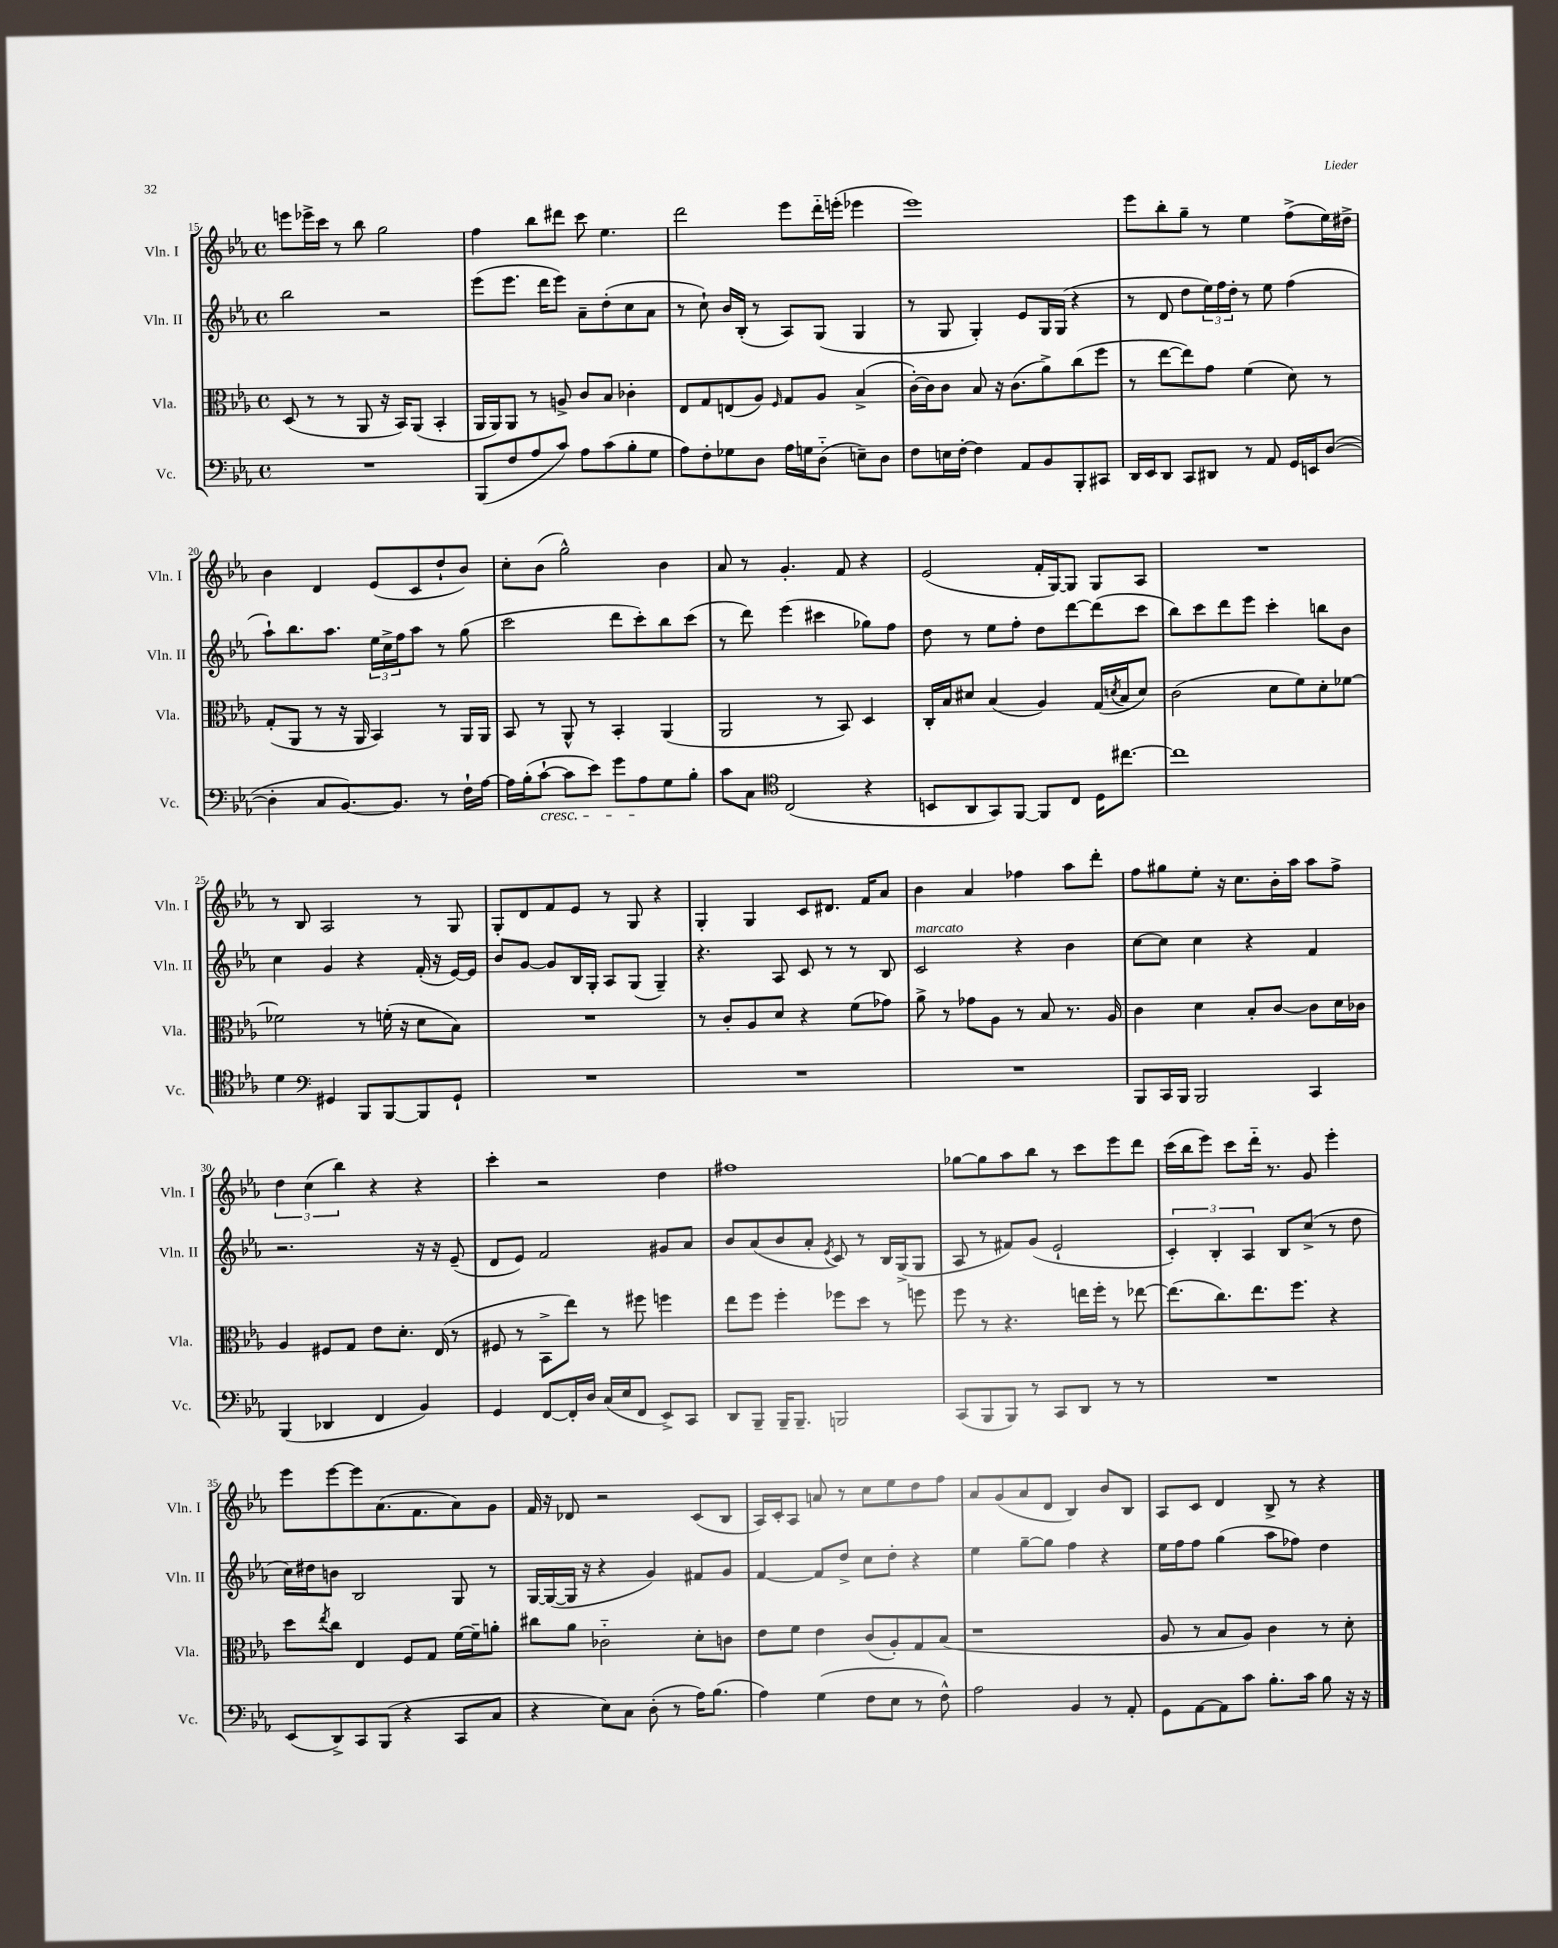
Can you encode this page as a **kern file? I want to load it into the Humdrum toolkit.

**kern	**kern	**kern	**kern
*staff4	*staff3	*staff2	*staff1
*clefF4	*clefC3	*clefG2	*clefG2
*k[b-e-a-]	*k[b-e-a-]	*k[b-e-a-]	*k[b-e-a-]
*M4/4	*M4/4	*M4/4	*M4/4
*met(c)	*met(c)	*met(c)	*met(c)
1r	(8D/	2bb-\	8eee\L
.	8r	.	16eee-^\L
.	.	.	16ccc\JJ
.	8r	.	8r
.	8AA-/	.	8bb-\
.	16r	2r	2gg\
.	16BB-/LK)	.	.
.	(8AA-/J	.	.
.	4BB-'/	.	.
=	=	=	=
(8BBB-/L	16AA-/LL	(8eee-\L	4ff\
.	16AA-/J)	.	.
8F/	8AA-/J	8.eee-\J	.
8A-/	8r	.	8bb-\L
.	.	16ddd\LK	.
8c/J)	8A^/	8eee-\J)	8ddd#\J
8A-\L	8c/L	8a-~\L	8ccc\
(8c\	8B-/J	(8dd'\	4.ee-\
8B-'\	4c-'\	8cc\	.
8G\J	.	8a-\J	.
=	=	=	=
8A-\L)	8E-/L	8r	2ddd\
8F'\	8G/	8cc`\)	.
8G-\	(8E/	16b-/LL	.
.	.	(16B-'/JJ	.
8D\J	8A-/J)	8r	.
.	16qqF/	.	.
16A-\LL	8G/L	8A-/L)	8eee-\L
16G\J	.	.	.
(8D'~\J	8A-/J	(8G/J	16ddd'~\L
.	.	.	(16eee'\JJ
8E~\L)	(4B-^/	4G/	4eee-\
8D\J	.	.	.
=	=	=	=
8F\L	[16c'\LL)	8r	1eee-)
.	16c\]J	.	.
16E\L	8c\J	8G/	.
[16F'\JJ	.	.	.
4F\]	8B-/	4G'/)	.
.	16r	.	.
.	(8.c\L	.	.
8AA-/L	.	8e-/L	.
8BB-/	8a-^\)	16G/L	.
.	.	(16G/JJ	.
8BBB-'/	(8cc\	4r	.
8CC#/J	8ff\J	.	.
=	=	=	=
16DD/LL	8r	8r	8eee-\L
16EE-/J	.	.	.
8DD/J	[8ee-\L	8d/	8bb-'\
8CC/L	8ee-\])	8dd\L	8gg~\J
8DD#/J	8g\J	24ee-\L)	8r
.	.	24ff\	.
.	.	24dd'\JJ	.
8r	(4f\	8r	4ee-\
8AA-/	.	8ee-\	.
16GG/LL	8d\)	(4ff\	(8ff^\L
16EE/J	.	.	.
([8D/J	8r	.	16ee-\L)
.	.	.	16dd#^\JJ
=	=	=	=
4D'\]	(8G'/L	8aa-`\L)	4b-\
.	8AA-/J	8.bb-\	.
8C/L	8r	.	4d/
.	.	8.aa-\J	.
[8.BB-/)	16r	.	.
.	16AA-/	.	.
.	4BB-/)	24ee-\LL	(8e-/L
.	.	24cc^\	.
8.BB-/]J	.	.	.
.	.	24ff\J	.
.	.	8aa-\J	8c/
8r	8r	8r	8dd`/
16F`\LL	16AA-/LL	(8gg\	8b-/J)
[16A-\JJ	16AA-/JJ	.	.
=	=	=	=
16A-\]LL	8BB-/	2ccc\	8cc'\L
(16B-'\J	.	.	.
[8c`\J	8r	.	(8b-\J
8c\]L	8AA-^^/	.	2gg^^\)
8e-\J)	8r	.	.
8g\L	4BB-'/	8ddd\L	.
8A-\	.	8ccc'\)	.
8G\	(4AA-/	8bb-\	4b-\
8B-'\J	.	(8ccc\J	.
=	=	=	=
8c\L	2AA-/	8r	8a-/
8C\J	.	8ddd\)	8r
*clefC4	*	*	*
(2C/	.	(4eee-\	4.g'/
.	8r	4ccc#\	.
.	8BB-/)	.	8f/
4r	4D/	8gg-\L)	4r
.	.	8ff\J	.
=	=	=	=
8BB/L	16C'/LL	8dd\	(2e-/
.	16B-/J	.	.
8AA-/	8d#/J	8r	.
8GG/)	(4B-/	8ee-\L	.
[8FF/J	.	8ff'\J	.
8FF/]L	4A-/)	8dd\L	16f'/LL
.	.	.	[16G/J)
8C/J	.	[8ddd\	8G/]J
16D\LK	(16G/LL	(8ddd\]	8G/L
.	8qd/	.	.
[8.cc#\J	16B-/J	.	.
.	8d/J)	8ccc\J	8A-/J
=	=	=	=
1cc#]	(2c\	8bb-\L)	1r
.	.	8ccc\	.
.	.	8ddd\	.
.	.	8eee-\J	.
.	8d\L	4ccc'\	.
.	8f\)	.	.
.	8d'\	8bb\L	.
.	[8f-\J	8b-\J	.
=	=	=	=
4d\	2f-\]	4cc\	8r
.	.	.	8B-/
*clefF4	*	*	*
4GG#/	.	4g/	2A-/
8BBB-/L	8r	4r	.
[8BBB-/	(16f'\	.	.
.	16r	.	.
8BBB-/]	8d\L	(16f'/	8r
.	.	16r	.
8GG#`/J	8B-\J)	[16e-/LL)	8G/
.	.	16e-/]JJ	.
=	=	=	=
1r	1r	8b-/L	8G'/L
.	.	[8g/J	8d/
.	.	8g/]L	8f/
.	.	16B-/L	8e-/J
.	.	16G'/JJ	.
.	.	8A-/L	8r
.	.	(8G/J	8G/
.	.	4G~/)	4r
=	=	=	=
1r	8r	4.r	4G'/
.	8c'/L	.	.
.	8A-/	.	4G/
.	8d/J	8A-/	.
.	4r	8c/	8c/L
.	.	8r	8.d#/J
.	(8f\L	8r	.
.	.	.	16f/LK
.	8g-\J)	8B-/	8a-/J
=	=	=	=
1r	8a-^\	2c/	4b-\
.	8r	.	.
.	8g-\L	.	4a-/
.	8A-\J	.	.
.	8r	4r	4ff-\
.	8B-/	.	.
.	8.r	4b-\	8aa-\L
.	.	.	8ddd'\J
.	16A-/	.	.
=	=	=	=
8BBB-/L	4c\	[8cc\L	8ff\L
16CC/L	.	8cc\]J	8gg#\
16BBB-/JJ	.	.	.
2BBB-/	4d\	4cc\	8ee-'\J
.	.	.	16r
.	.	.	8.cc\L
.	8B-'/L	4r	.
.	[8c/J	.	16b-'\L
.	.	.	16aa-\JJ
4CC/	8c\]L	4f/	8aa-\L
.	16d\L	.	8ff^\J
.	16c-\JJ	.	.
=	=	=	=
(4BBB-/	4A-/	2.r	6dd\
.	.	.	(6cc\
4DD-/	8F#/L	.	.
.	.	.	6bb-\)
.	8G/J	.	.
4FF/	8e-\L	.	4r
.	8.d'\J	.	.
4BB-/)	.	16r	4r
.	(16E-/	16r	.
.	8r	(8e-~/	.
=	=	=	=
4GG/	8F#/	8d/L	4ccc'\
.	8r	8e-/J)	.
[8FF/L	8BB-^\L	2f/	2r
16FF'/]L	8ee-\J)	.	.
16D/JJ	.	.	.
(16C/LL	8r	.	.
16E-/J	.	.	.
8FF/J	8ff#\	.	.
8EE-^/L)	4ff\	8g#/L	4dd\
8CC/J	.	8a-/J	.
=	=	=	=
8DD/L	8ee-\L	8b-/L	1ff#
8BBB-~/J	8ff\J	(8a-/	.
16BBB-~/LK	4ff'\	8b-/	.
8.BBB-~/J	.	.	.
.	.	8a-'/J	.
.	.	8qe-/	.
2BBB/	8ff-\L	8c/)	.
.	8dd\J	8r	.
.	8r	16B-/LL	.
.	.	(16G^/J	.
.	8ff\	8G/J	.
=	=	=	=
(8CC/L	8ff\	8A-/	[8gg-\L
8BBB-/	8r	8r	8gg-\]
8BBB-/J)	4.r	8f#/L)	8aa-\
8r	.	(8g/J	8bb-\J
8CC/L	.	2e-`/	8r
8DD/J	16ee\LL	.	8ccc\L
.	16ff'\JJ	.	.
8r	8r	.	8eee-\
8r	[8ee-\	.	8ddd\J
=	=	=	=
1r	(8.ee-\]L	6c'/)	(16ccc\LL
.	.	.	16bb-\J
.	.	.	8eee-\J)
.	.	6B-'/	.
.	8.cc\)	.	.
.	.	.	8ccc\L
.	.	6A-/	.
.	8.ee-\	.	16ddd'~\Jk
.	.	.	8.r
.	.	8B-/L	.
.	8.ff\J	.	.
.	.	(8cc^/J	8g/
.	4r	8r	4eee-'\
.	.	8dd\	.
=	=	=	=
(8EE-/L	8dd\L	16cc\LL)	8eee-\L
.	.	16dd#\J	.
.	8qee-/	.	.
8DD^/)	8cc\J	8b\J	[8eee-\
8CC/	4E-/	2B-/	8eee-\]
(8BBB-/J	.	.	(8.a-\
4r	8F/L	.	.
.	.	.	8.f\
.	8G/J	.	.
8CC/L	[16f\LL	8G/	8a-\)
.	16f~\]J	.	.
8C/J	8a'\J	8r	8g\J
=	=	=	=
4r	8cc#\L	[16G/LL	16f/
.	.	(16G/_	16r
.	8a-\J	16G/]JJ	8d-/
.	.	16r	.
8E-\L)	2c-'~\	4r	2r
8C\J	.	.	.
(8D'\	.	4g/)	.
8r	.	.	.
16A-\LK)	8d'\L	8f#/L	(8c/L
(8.B-\J	.	.	.
.	8c\J	8g/J	8B-/J
=	=	=	=
4A-\)	8e-\L	[4f/	16A-/LL)
.	.	.	16c'/J
.	8f\J	.	8A-/J
(4G\	4e-\	8f/]L	8a/
.	.	8dd^/J	8r
8F\L	(8c/L	8cc\L	8cc\L
8E-\J	8A-'/)	8dd'\J	8ee-\
8r	8G/	4r	8dd\
8F^^\)	(8B-/J	.	8ff\J
=	=	=	=
2A-\	1r	4ee-\	8a-/L
.	.	.	(8g/
.	.	[8gg~\L	8a-/
.	.	8gg\]J	8d/J
4BB-/	.	4ff\	4B-/)
8r	.	4r	8b-/L
8AA-'/	.	.	8B-/J
=	=	=	=
8GG\L	8A-/	16ee-\LL	8A-/L
.	.	16ff\J	.
[8AA-\	8r	8ff\J	8c/J
8AA-\]	8B-/L	(4gg\	4d/
8c\J	8A-/J)	.	.
8.B-'\L	4c\	8aa-\L	8B-^/
.	.	8ff-\J)	8r
16c\Jk	.	.	.
8B-\	8r	4dd\	4r
16r	8d'\	.	.
16r	.	.	.
==	==	==	==
*-	*-	*-	*-
